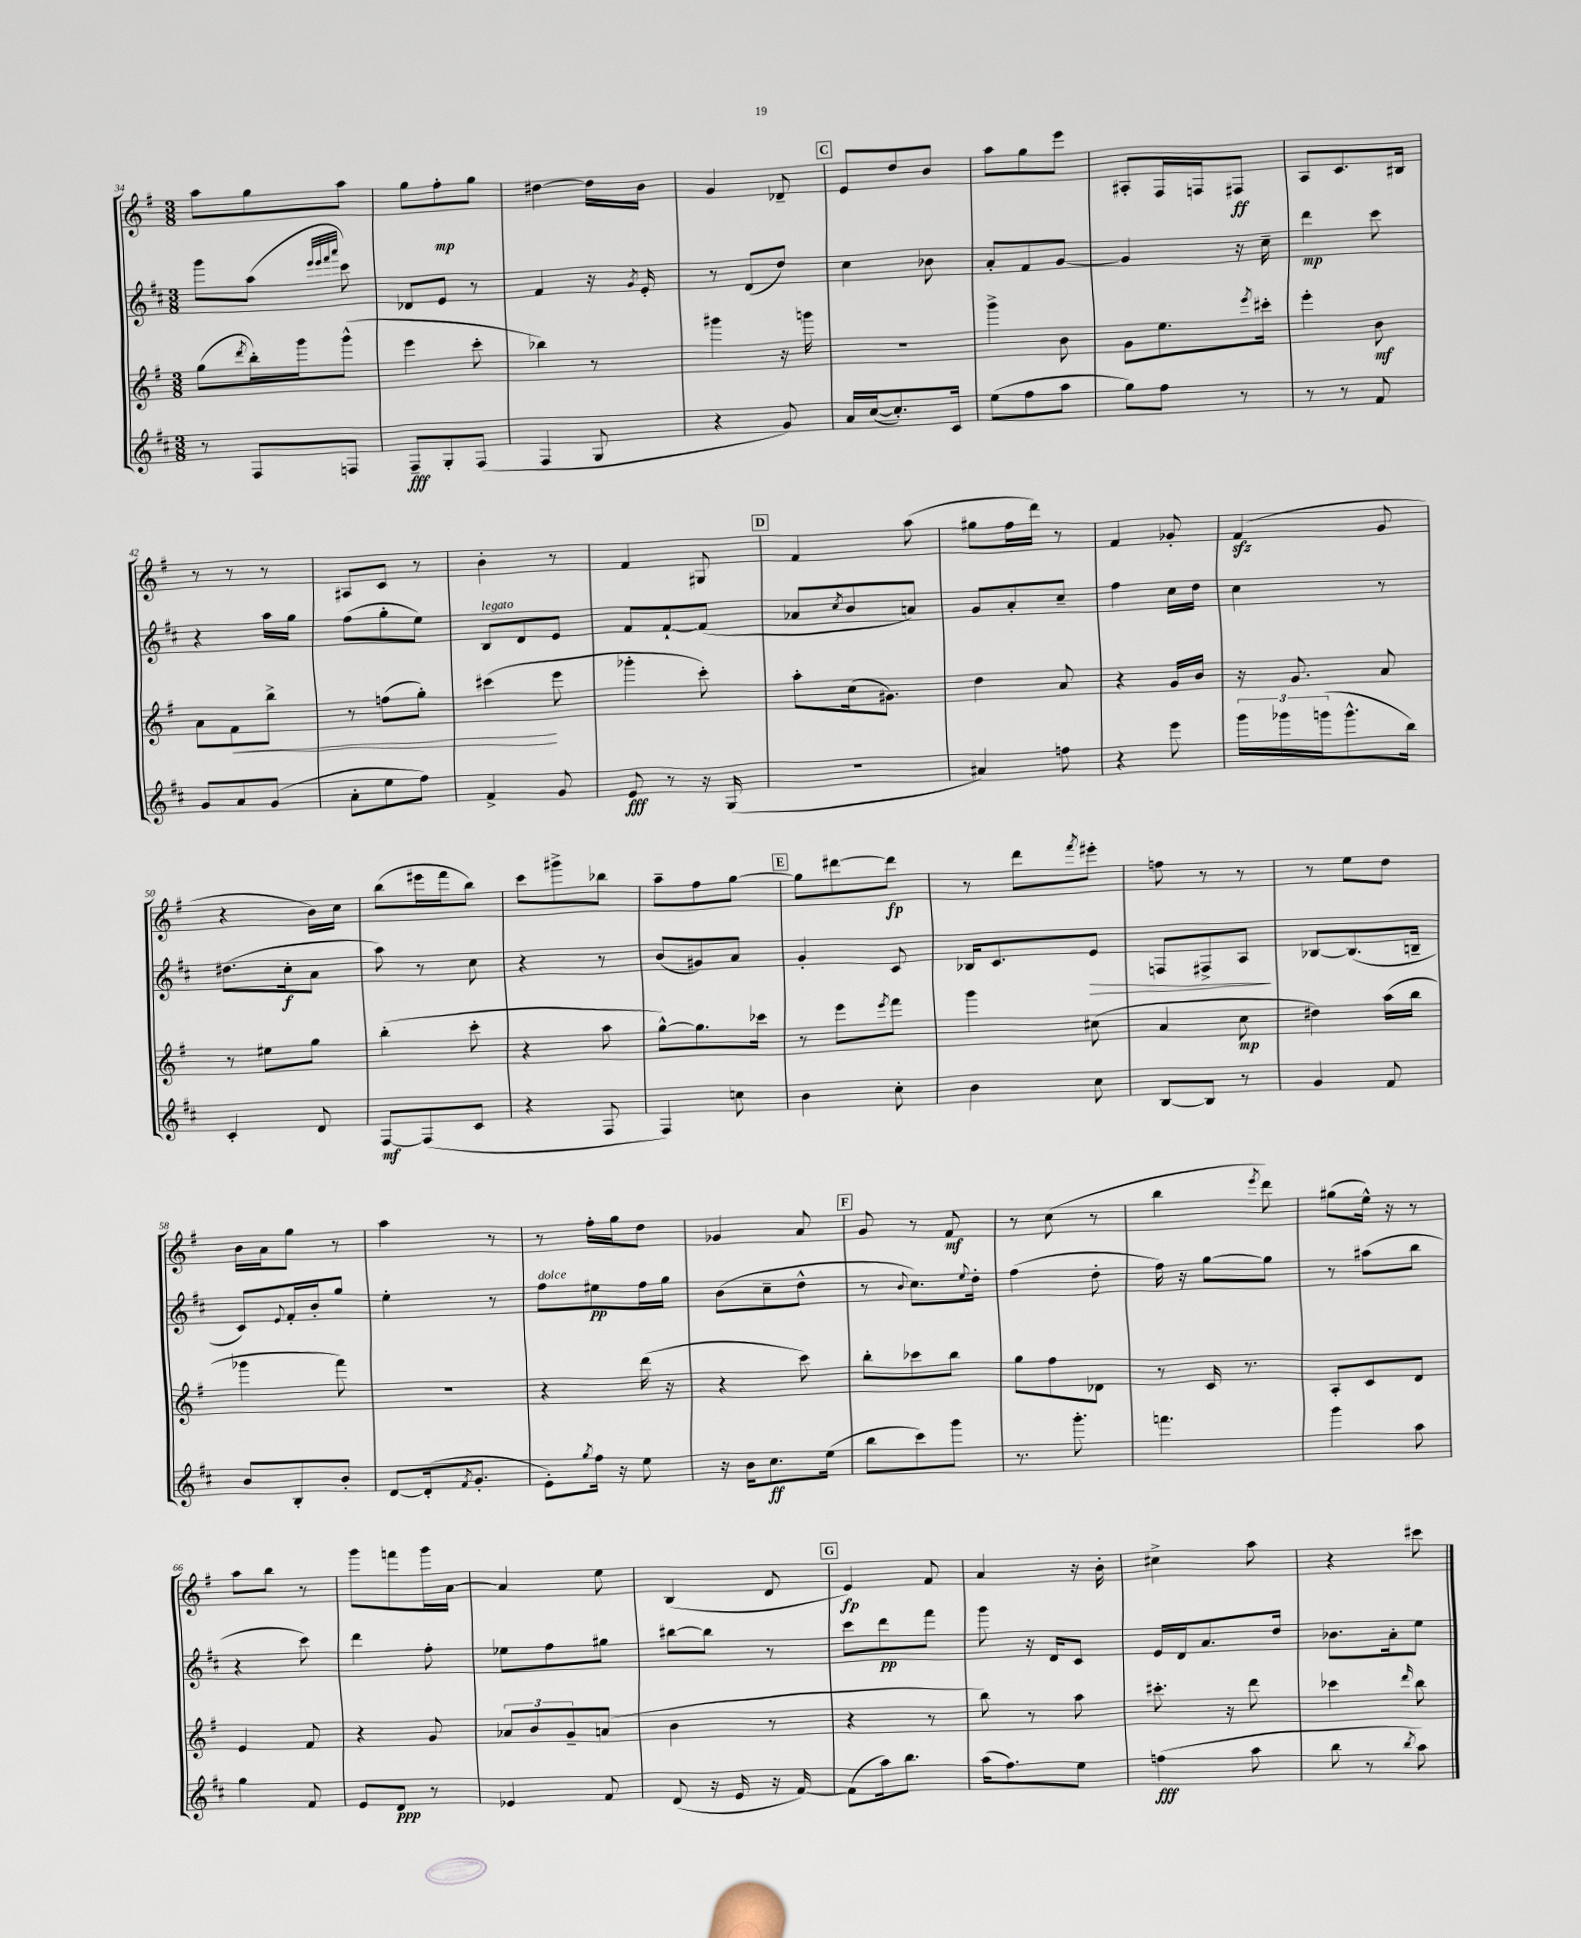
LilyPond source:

<<
\new StaffGroup <<
\new Staff = "s0" {
    \clef treble \key g \major \numericTimeSignature \time 3/8
    a''8 g''8 a''8 |
    g''8 fis''8-.\mp g''8 |
    dis''4~ dis''16 b'16 |
    g'4 des'8-- |
    \mark \markup { \box "C" } e'8 d''8 b'8 |
    a''8 g''8 e'''8 |
    ais8-. fis16 f16 fis8\ff |
    a8 c'8. bis16 |
    r8 r8 r8 |
    ais8 c'8 r8 |
    b'4-. r8 |
    fis'4 gis8 |
    \mark \markup { \box "D" } fis'4 a''8( |
    gis''8 fis''16 d'''16) r8 |
    fis'4 ges'8-. |
    fis'4\sfz( g'8 |
    r4 b'16) c''16 |
    b''8( eis'''16 fis'''16 b''8) |
    c'''8 gis'''8-> bes''8 |
    a''8-- fis''8 g''8~ |
    \mark \markup { \box "E" } g''8 dis'''8~ dis'''8\fp |
    r8 d'''8 \acciaccatura { fis'''8 } eis'''8-. |
    f''8 r8 r8 |
    r8 e''8 d''8 |
    b'16 a'16 g''8 r8 |
    a''4 r8 |
    r8 fis''16-. g''16 d''8 |
    ges'4 a'8 |
    \mark \markup { \box "F" } g'8 r8 fis'8\mf |
    r8 c''8( r8 |
    b''4 \acciaccatura { e'''8 } d'''8) |
    gis''8( e''16-^) r16 r8 |
    a''8 b''8 r8 |
    g'''8 f'''8 g'''16 a'16~ |
    a'4 e''8 |
    b4( d'8 |
    \mark \markup { \box "G" } e'4\fp) fis'8 |
    a'4 r16 b'16-. |
    cis''4-> a''8 |
    r4 cis'''8 \bar "|." |
}
\new Staff = "s1" {
    \clef treble \key d \major \numericTimeSignature \time 3/8
    g'''8 a''8( \grace { e'''32 e'''32 fis'''32 a'''32 } cis'''8) |
    des'8 e'8 r8 |
    fis'4 r16 \acciaccatura { g'8 } e'16-. |
    r8 d'8( d''8) |
    \mark \markup { \box "C" } cis''4 bes'8 |
    a'8-. fis'8 g'8~ |
    g'4 r16 cis''16-- |
    d'''4\mp cis'''8 |
    r4 a''16 g''16 |
    fis''8( g''8-. e''8) |
    b8^\markup { \italic "legato" } d'8 e'8 |
    fis'8 fis'8~-! fis'8( |
    \mark \markup { \box "D" } aes'8 \acciaccatura { cis''8 } b'8 a'8) |
    g'8 a'8-. cis''8-- |
    fis''4 cis''16 d''16 |
    cis''4 r8 |
    dis''8.( cis''16-.\f a'8 |
    a''8) r8 cis''8 |
    r4 r8 |
    b'8( gis'8) a'8 |
    \mark \markup { \box "E" } g'4-. cis'8 |
    bes16 cis'8. e'8\> |
    f8 fis8-> a8\! |
    bes8~ bes8.( b16-- |
    cis'8) \appoggiatura { e'8 } fis'16-. b'16-. g''8 |
    e''4-. r8 |
    fis''8^\markup { \italic "dolce" } eis''8\pp fis''16 g''16 |
    b'8( cis''8-- d''8-^ |
    \mark \markup { \box "F" } r8 \appoggiatura { b'8 } cis''8.) \appoggiatura { e''8 } d''16-. |
    fis''4( d''8-. |
    fis''16) r16 g''8~ g''8 |
    r8 ais''8( b''8 |
    r4 cis'''8) |
    d'''4 fis''8-. |
    ees''8 fis''8 gis''8 |
    bis''8~ bis''8 r8 |
    \mark \markup { \box "G" } cis'''8 d'''8\pp fis'''8 |
    g'''8 r16 d'16 cis'8 |
    e'16 d'16 a'8. d''16 |
    bes'8. a'16-. e''8 \bar "|." |
}
\new Staff = "s2" {
    \clef treble \key g \major \numericTimeSignature \time 3/8
    g''8( \acciaccatura { d'''8 } b''16-.) g'''16 g'''8-^( |
    e'''4 c'''8-. |
    bes''4) r8 |
    gis'''4 r16 g'''16 |
    \mark \markup { \box "C" } R4. |
    g'''4-> b'8 |
    g'8 e''8. \acciaccatura { e'''8 } cis'''16-. |
    e'''4-. b'8\mf |
    a'8 fis'8\< b''8-> |
    r8 f''8( g''8-.) |
    cis'''4\!( e'''8 |
    ges'''4-. c'''8-.) |
    \mark \markup { \box "D" } a''8-. c''16( gis'8.) |
    d''4 a'8 |
    r4 g'16 b'16 |
    r16 g'8. a'8 |
    r8 eis''8 g''8 |
    b''4-.( c'''8-. |
    r4 a''8 |
    g''8~-^) g''8. ces'''16 |
    \mark \markup { \box "E" } r8 e'''8 \acciaccatura { e'''8 } fis'''8 |
    g'''4 cis''8( |
    a'4 c''8\mp |
    dis''4) a''16( b''16 |
    ges'''4 fis'''8) |
    R4. |
    r4 d'''16( r16 |
    r4 c'''8) |
    \mark \markup { \box "F" } b''8-. ces'''8 b''8 |
    g''8 fis''8 des'8 |
    r8 c'16 r8. |
    a8-. c'8 d'8 |
    e'4 fis'8 |
    r4 g'8 |
    \tuplet 3/2 { aes'8 b'8 g'8-- } a'8( |
    b'4 r8 |
    \mark \markup { \box "G" } r4 r8 |
    b''8) r8 a''8 |
    cis'''8.-. r16 d'''8 |
    ces'''4 \grace { d'''16 } b''8 \bar "|." |
}
\new Staff = "s3" {
    \clef treble \key d \major \numericTimeSignature \time 3/8
    r8 fis8 f8 |
    fis8--\fff g8-. fis8( |
    fis4 g8 |
    r4 g'8) |
    \mark \markup { \box "C" } a'16 cis''16~( cis''8.-.) cis'16 |
    e''8( fis''8 a''8 |
    g''8) fis''8 r8 |
    r8 r8 fis'8 |
    g'8 a'8 g'8( |
    a'8-. e''8 fis''8) |
    fis'4-> g'8 |
    e'8\fff r8 r16 g16( |
    \mark \markup { \box "D" } R4. |
    ais'4) f''8 |
    r4 e'''8 |
    \tuplet 3/2 { g'''16 ges'''16 g'''16( } g'''8.-^ b''16) |
    cis'4-. d'8 |
    fis8~\mf fis8( cis'8 |
    r4 fis8 |
    fis4) c''8 |
    \mark \markup { \box "E" } b'4 cis''8-. |
    b'4 cis''8 |
    b8~ b8 r8 |
    g'4 fis'8 |
    b'8 b8-. b'8-. |
    d'8~ d'16-.( \acciaccatura { fis'8 } g'8.-. |
    e'8-.) \acciaccatura { g''8 } fis''16 r16 e''8 |
    r16 b'16 cis''8.\ff e''16( |
    \mark \markup { \box "F" } b''8 cis'''8) g'''8 |
    r8. g'''8.-. |
    f'''4. |
    g'''4 a''8 |
    g''4 fis'8 |
    e'8 d'8\ppp r8 |
    ees'4 fis'8 |
    d'8( r16 e'16 r16 fis'16~) |
    \mark \markup { \box "G" } fis'8( a''16) b''8. |
    a''16( fis''8.) e''8 |
    f''4\fff( a''8 |
    b''8 r8 \acciaccatura { b''8 } a''8) \bar "|." |
}
>>
>>
\layout { \context { \Score currentBarNumber = #34 } }
